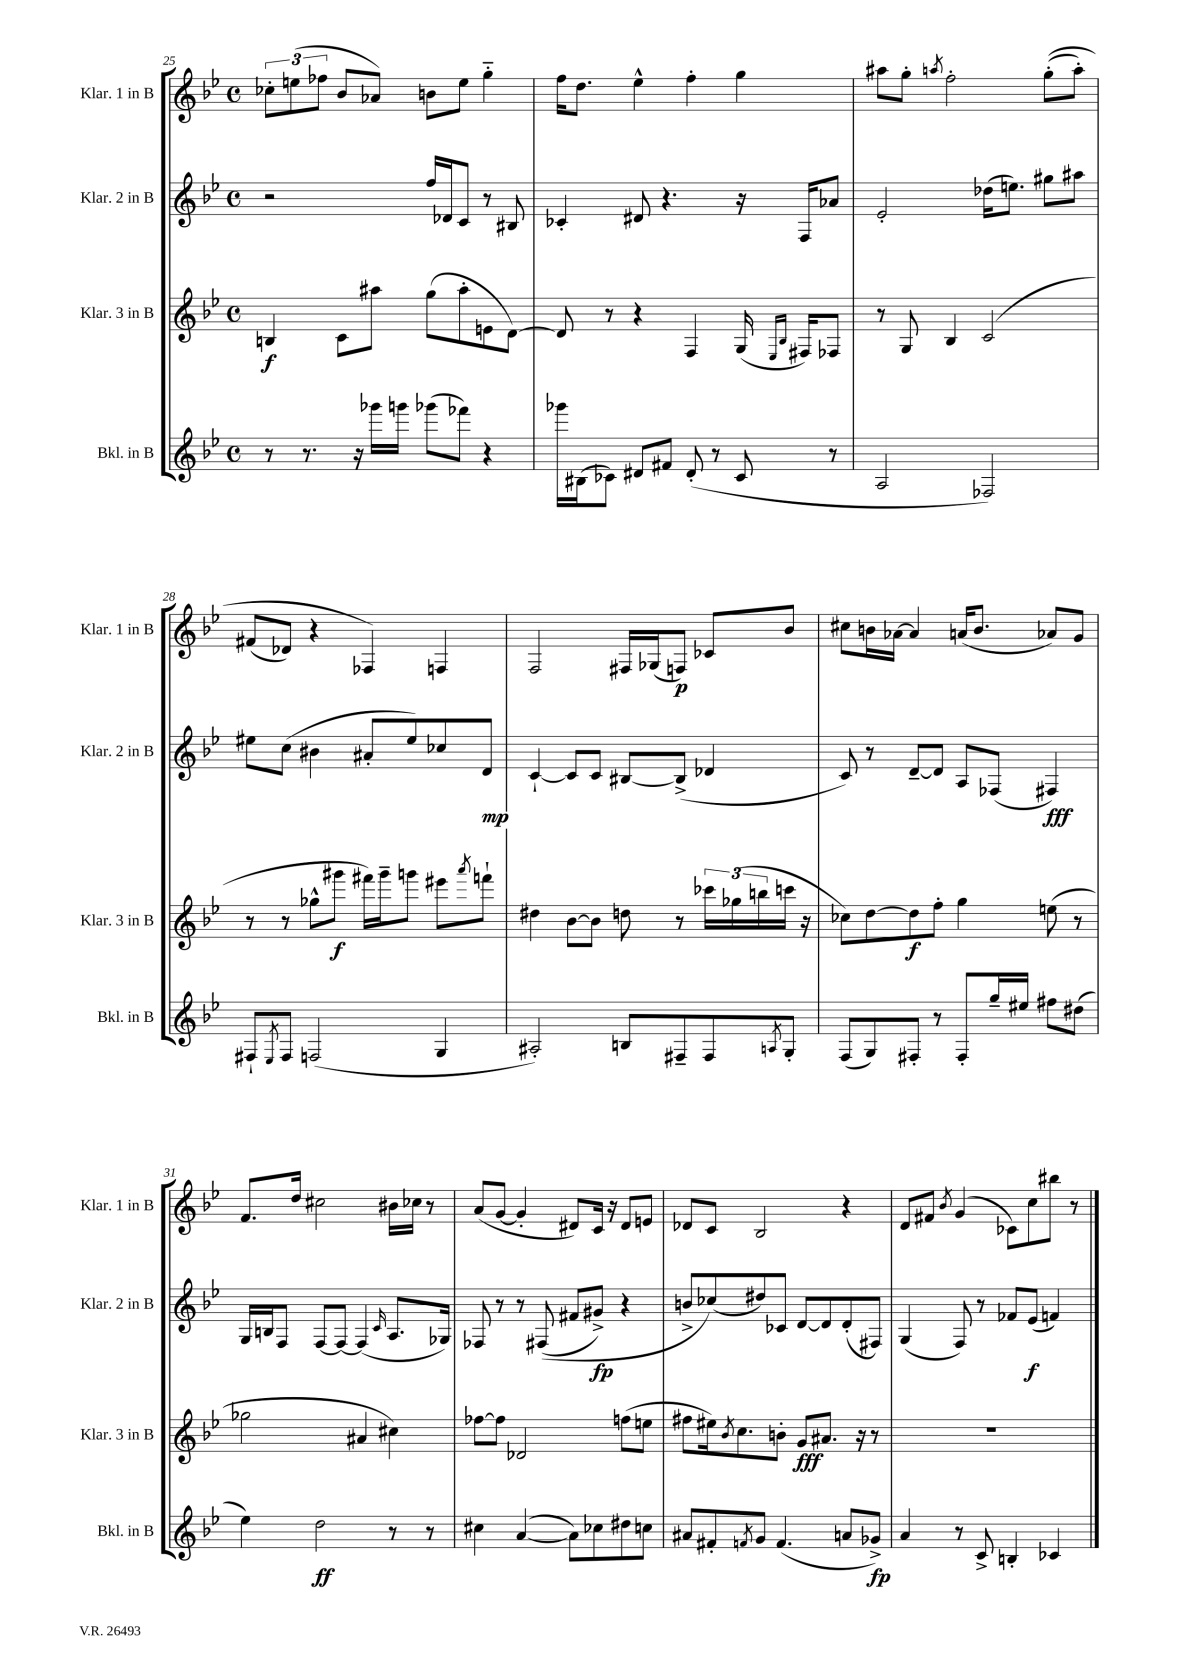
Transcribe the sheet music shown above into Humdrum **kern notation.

**kern	**kern	**kern	**kern
*staff4	*staff3	*staff2	*staff1
*clefG2	*clefG2	*clefG2	*clefG2
*k[b-e-]	*k[b-e-]	*k[b-e-]	*k[b-e-]
*M4/4	*M4/4	*M4/4	*M4/4
*met(c)	*met(c)	*met(c)	*met(c)
8r	4B	2r	12cc-'
.	.	.	(12ee
8.r	.	.	.
.	.	.	12ff-
.	8c	.	8b-
16r	.	.	.
16ggg-	8aa#	.	8a-)
16ggg	.	.	.
(8ggg-	(8gg	16ff	8b
.	.	16d-	.
8fff-)	8aa#'	8c	8ee
4r	8e	8r	4gg'~
.	[8d)	8B#	.
=	=	=	=
16ggg-	8d]	4c-'	16ff
(16B#	.	.	8.dd
8c-)	8r	.	.
8d#	4r	8d#	4ee-^^
8f#	.	4.r	.
(8d#'	4F	.	4ff'
8r	.	.	.
8c-	(16G	16r	4gg
.	16qqE-	.	.
.	16qqB-	.	.
.	16F#)	16F	.
8r	8F-	8a-	.
=	=	=	=
2A	8r	2e-'	8aa#
.	8G	.	8gg'
.	.	.	8qaa
.	4B-	.	2ff'
2F-)	(2c	(16dd-	.
.	.	8.ee)	.
.	.	8gg#	&((8gg'
.	.	8aa#	8aa')
=	=	=	=
8F#`	8r	8ee#	(8f#
8qE-	.	.	.
8F#	8r	(8cc	8d-)
(2F	8gg-^^	4b#	4r
.	8ggg#	.	.
.	16fff#)	8a#'	4F-&)
.	16ggg#~	.	.
.	8ggg	8ee#)	.
4G	8eee#	8cc-	4F
.	8qaaa	.	.
.	8fff`	8d	.
=	=	=	=
2A#')	4dd#	[4c`	2F
.	[8b-	8c]	.
.	8b-]	8c	.
8B	8dd	[8B#	16F#
.	.	.	(16G-
8F#~	8r	(8B#^]	8F)
8F#	24ccc-	4d-	8c-
.	(24gg-	.	.
.	24bb	.	.
8qA	.	.	.
8G'	16ccc	.	8b-
.	16r	.	.
=	=	=	=
(8F	8cc-)	8c)	8cc#
8G)	[8dd	8r	16b
.	.	.	[16a-
8F#'	8dd]	[8d~	4a-]
8r	8ff'	8d]	.
8F#'	4gg	8A	(16a
.	.	.	8.b
16gg~	.	(8F-	.
16ee#	.	.	.
8ff#	(8ee	4F#)	8a-)
(8dd#	8r	.	8g
=	=	=	=
4ee-)	2gg-	16G	8.f
.	.	16B	.
.	.	8F	.
.	.	.	16dd
2dd	.	[8F	2cc#
.	.	8F_	.
.	4a#	(4F]	.
.	.	16qqc	.
8r	4cc#)	8.A	16b#
.	.	.	16cc-
8r	.	.	8r
.	.	16G-)	.
=	=	=	=
4cc#	[8ff-	8F-	(8a
.	8ff-]	8r	[8g
([4a	2d-	8r	4g']
.	.	&((8F#	.
8a])	.	8f#	8d#)
8cc-	.	8g#^)	16c
.	.	.	16r
8dd#	(8ff	4r	8d#
8cc	8ee	.	8e
=	=	=	=
8a#	8ff#	8b^	8d-
8f#'	16ee#)	(8cc-&)	8c
.	8qb-	.	.
.	8.cc	.	.
8qf	.	.	.
8g	.	8dd#)	2B-
(4.f	8b'	8c-	.
.	8g	[8d	.
.	8.a#	8d]	.
8a	.	(8d'	4r
.	16r	.	.
8g-^)	8r	8F#)	.
=	=	=	=
4a	1r	(4G	8d
.	.	.	8f#
.	.	.	8qb-
8r	.	8F)	(4g
8c^	.	8r	.
4B'	.	8f-	8c-)
.	.	(8e-	8cc
4c-	.	4f)	8bb#
.	.	.	8r
==	==	==	==
*-	*-	*-	*-
